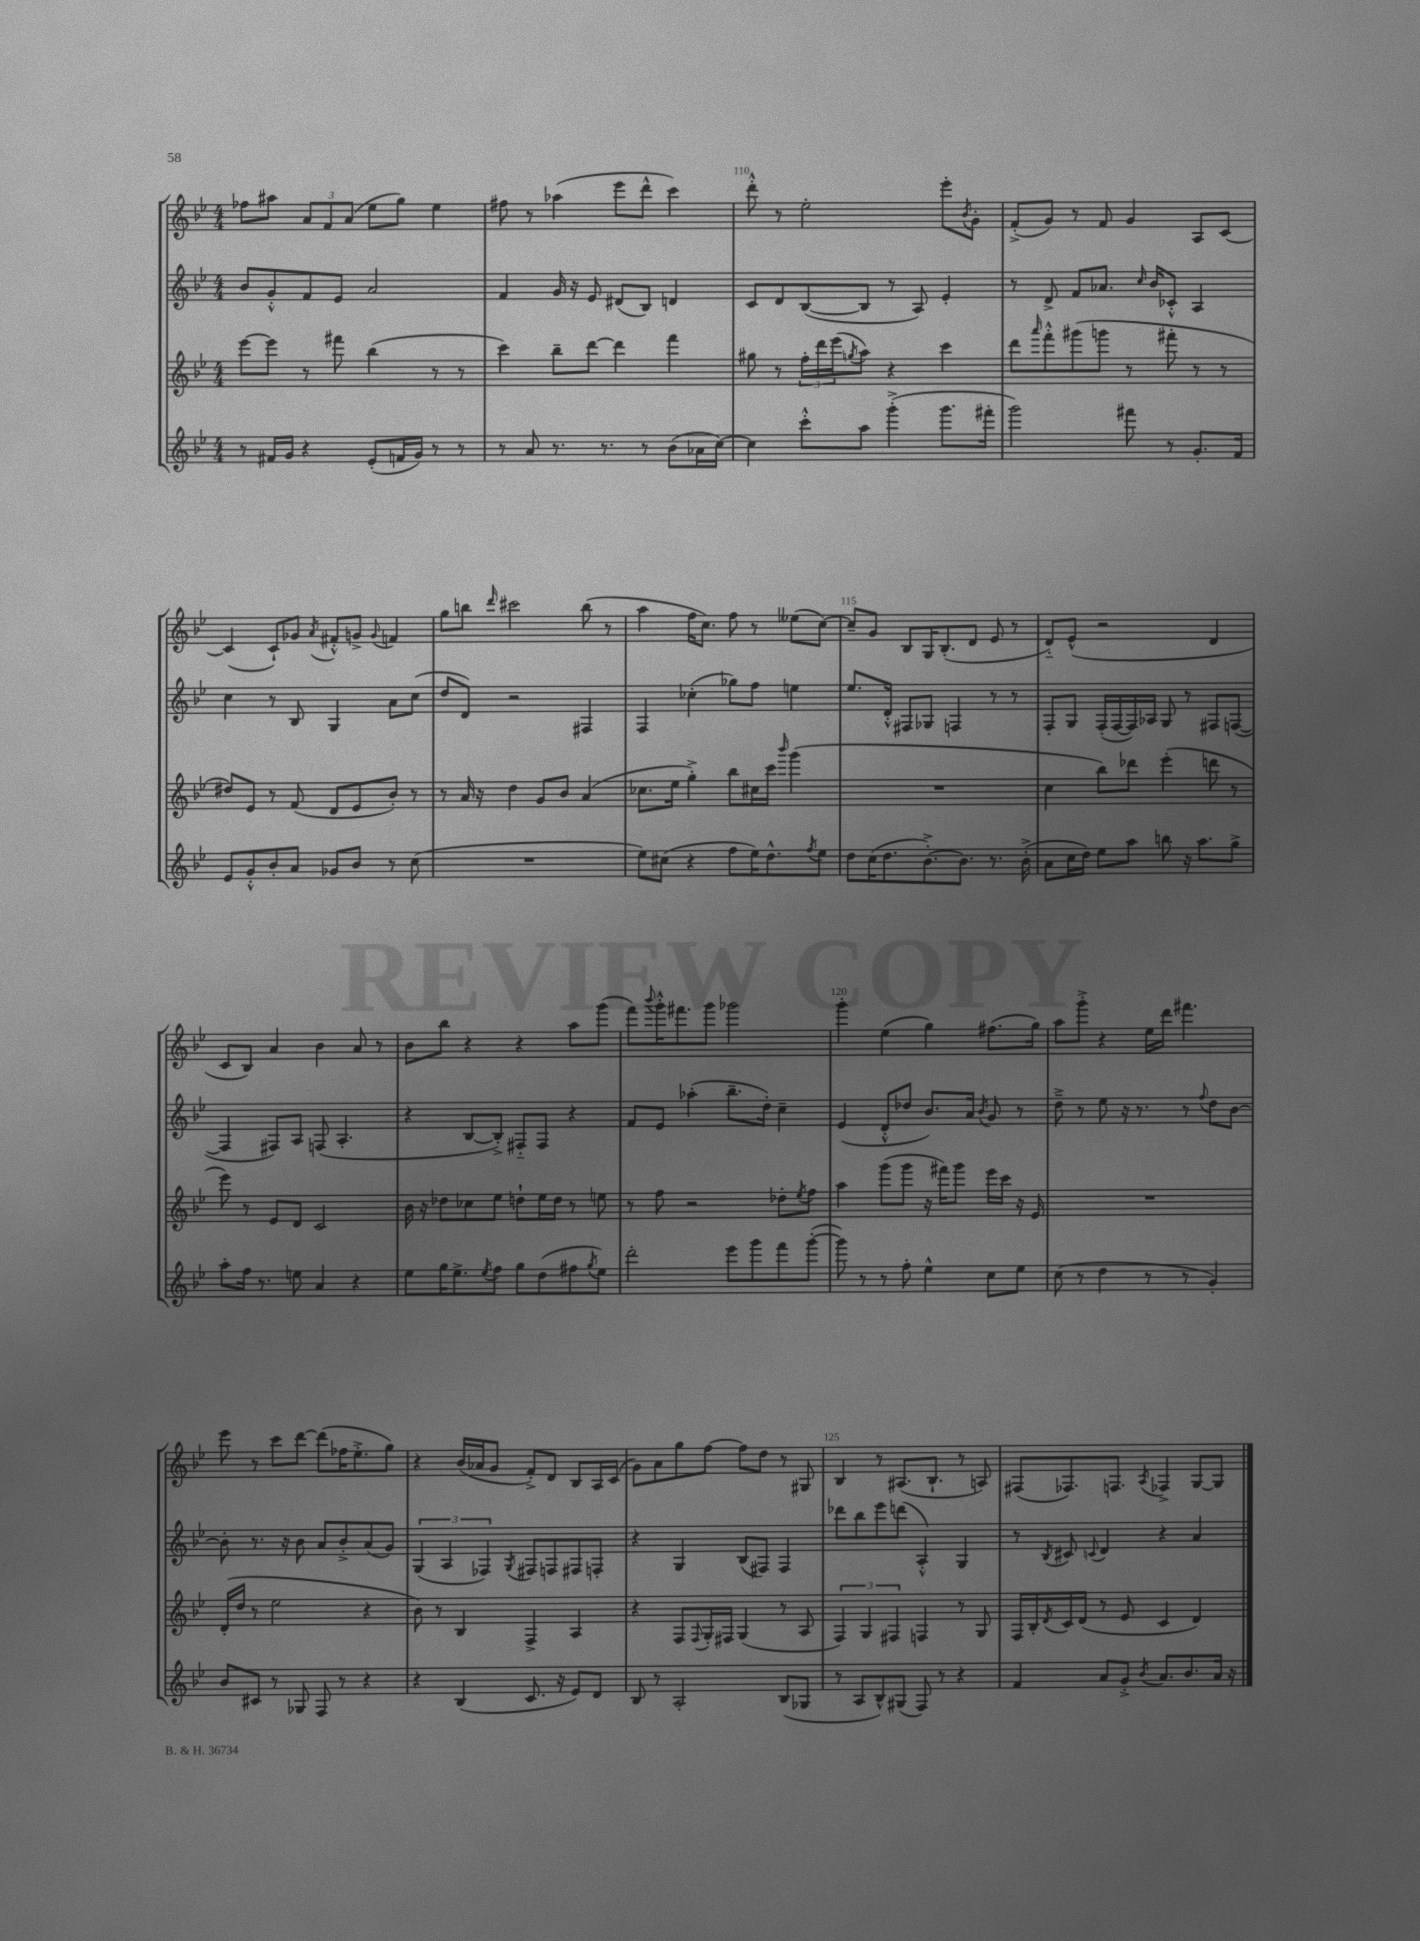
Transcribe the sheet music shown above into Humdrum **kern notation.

**kern	**kern	**kern	**kern
*staff4	*staff3	*staff2	*staff1
*clefG2	*clefG2	*clefG2	*clefG2
*k[b-e-]	*k[b-e-]	*k[b-e-]	*k[b-e-]
*M4/4	*M4/4	*M4/4	*M4/4
8r	[8eee-	8b-	8ff-
16f#	8eee-]	8g'^^	8aa#
16g	.	.	.
4r	8r	8f	12a
.	.	.	12f
.	8fff#	8e-	.
.	.	.	(12a
(8e-'	(4bb-	2a	8ee-
16f	.	.	8gg)
16g)	.	.	.
8r	8r	.	4ee-
8r	8r	.	.
=	=	=	=
8r	4ccc)	4f	8ff#
8a	.	.	8r
8.r	8bb-~	16g	(4aa-
.	.	16r	.
.	[8ddd	8e-	.
8.r	.	.	.
.	4ddd]	(8d#	8eee-
8r	.	8B-)	8ddd^^
(8b-	4fff	4d	4ccc)
16a-	.	.	.
[16cc)	.	.	.
=	=	=	=
4cc]	8gg#	8c	8ddd'^^
.	8r	8d	8r
8ccc'^^	24ff'	([8B-	2ee-'
.	24ddd	.	.
.	(24eee-	.	.
.	8qgg	.	.
8aa	8aa)	8B-]	.
(4ggg'^	4r	8r	.
.	.	8A)	.
8.ggg	4ccc	4e-'	8eee-'
.	.	.	8qb-
.	.	.	8g'
16fff#'	.	.	.
=	=	=	=
2ggg)	8ddd	8r	(8f'^
.	16qqaaa	.	.
.	8fff'^^	8d^	8g)
.	(8ggg#	8f	8r
.	8ggg	8.a-	8f
8fff#	8r	.	4g
.	.	16qqcc	.
.	.	16b-	.
8r	8fff#'	8c-'^^	.
8.g'	8r	4A	8A
.	8r	.	[8c
16f	.	.	.
=	=	=	=
8e-	8dd#)	4cc	(4c]
8g'^^	8e-	.	.
8b-'	8r	8r	8c`)
8a	(8f	8B-	8g-
.	.	.	8qa
8g-	8d	4G	8f#'^^
8b-	8e-	.	8g^
.	.	.	8qqg
8r	8b-')	8a	4f
(8cc	8r	(8cc	.
=	=	=	=
1r	8r	8dd	8gg
.	16a	8d)	8bb
.	16r	.	.
.	.	.	16qqddd
.	4dd	2r	2ccc#
.	8g	.	.
.	8b-	.	.
.	(4a	4F#	(8bb
.	.	.	8r
=	=	=	=
8ee-)	8.cc-	4F	4aa
(8cc#	.	.	.
.	16ee-	.	.
4r	4gg'^)	(4cc-'	16ff
.	.	.	8.cc)
8ff	8bb-	8gg-)	8ff
16ee-)	16cc#	8ff	8r
8.dd^^	16ccc	.	.
.	16qqbbb-	.	.
.	(4ggg	4ee	(8ee--
8qff	.	.	.
8ee-	.	.	[8cc)
=	=	=	=
8dd	1r	8.ee-	8cc~]
(16cc	.	.	8g
8.dd	.	16d'^^	.
.	.	8F#	8B-
[8.b-'^)	.	8G-	16G
.	.	.	(8.B-'
.	.	4F	.
8.b-]	.	.	.
.	.	.	8d
8.r	.	8r	8e-
.	.	8r	8r
(16b-'^	.	.	.
=	=	=	=
8a	4cc	8F'	8d'~)
16cc	.	8G	(8e-^^
16dd)	.	.	.
8ee-	8bb-)	(16F'	2r
.	.	[16F	.
8aa	8ddd-	16F])	.
.	.	16A-	.
8bb	(4eee-'	8G	.
16r	.	8r	.
8.aa	.	.	.
.	8ddd	8F#	4d
8gg^	8r	([8F	.
=	=	=	=
8aa'	8eee-)	4F]	8c
16ff	8r	.	8B-)
8.r	.	.	.
.	8e-	8F#)	4a
8ee	8d	8A	.
4a	2c	(8F	4b-
.	.	4.A'	.
4r	.	.	8a
.	.	.	8r
=	=	=	=
8ee-	16b-	4r	8b-
.	16r	.	.
16gg	8dd-	.	8bb-
8.ee-^	.	.	.
.	8cc-	[8B-	4r
8qee-	.	.	.
8ff	8ee-	8B-'^])	.
8gg	8dd`	8F#'~	4r
(8dd	16ee-	8F#	.
.	16dd	.	.
8ff#	8r	4r	8aa
8qgg	.	.	.
8ee-)	8ee	.	(8ggg
=	=	=	=
2ddd'	8r	8f	8fff)
.	.	.	8qqbbb-
.	8ff	8e-	16ggg'^^
.	.	.	8.fff#
.	2r	(4aa-'	.
.	.	.	8ggg
8eee-	.	8.bb-~	2ggg-
8ggg	.	.	.
.	.	16dd')	.
8fff	8dd-'	4cc~	.
.	8qee-	.	.
([8ggg'	8ff	.	.
=	=	=	=
8ggg])	4aa	(4e-	4ggg'
8r	.	.	.
8r	(8ggg	8d'^^	(4ee-
8ff'	8ggg	8dd-	.
4ee-^^	16r	8.b-)	4gg)
.	16fff#)	.	.
.	8ggg	.	.
.	.	16a	.
.	.	8qb-	.
8cc	16eee-	8g	(8.ff#
.	16ccc	.	.
8ee-	16r	8r	.
.	16e-	.	16gg)
=	=	=	=
(8cc	1r	8dd~^	8aa
8r	.	8r	8ggg'^
4dd	.	8ee-	4r
.	.	16r	.
.	.	8.r	.
8r	.	.	16ee-
.	.	.	16ddd
8r	.	8r	4.fff#
.	.	8qqff	.
4g')	.	8dd	.
.	.	[8b-	.
=	=	=	=
8b-	(16d'	8b-']	8eee-
.	16dd	.	.
8c#	8r	8.r	8r
8r	2ee-	.	8ccc
.	.	16r	.
8G-	.	8b-	[8ddd
8F	.	8a	(8ddd]
8r	.	8b-'^	16ff-
.	.	.	8.ee-'^
4r	4r	(8a	.
.	.	8g)	8gg)
=	=	=	=
4r	8b-)	(6G	4r
.	8r	.	.
.	.	6A	.
(4B-	4B-	.	(16b-
.	.	.	16a-
.	.	6F-)	.
.	.	.	8g
.	.	8qG	.
8.c	4F^	8F#	8f'^)
.	.	8F	8d
16r	.	.	.
8e-)	4A	8F#	8B-
8d	.	8F'	16A
.	.	.	(16c
=	=	=	=
8B-	4r	4r	8g)
8r	.	.	8a
2A'	8F	4G	8gg
.	8qqF	.	.
.	16G'	.	[8ff
.	16F#	.	.
.	(4G	(8B-	8ff]
.	.	8F#)	8dd
(8B-	8r	4F#	8r
8G-	8A	.	8G#
=	=	=	=
8r	6F)	8ddd-	4B-
8A	.	8bb-	.
.	6G	.	.
8B-^^)	.	8eee-	8r
.	6F#	.	.
(8G#	.	(8ddd	(8.A#
8F)	4F	4A'^^)	.
.	.	.	8.B-`
8r	.	.	.
4r	8r	4G	8r
.	8G	.	8A)
=	=	=	=
4f	16F	8r	(8F#
.	16B-'	.	.
.	8qd	8qB-	.
.	16c	8c#	8.F-)
.	(16d	.	.
.	.	8qqc	.
8a	8r	4d	.
.	.	.	8.F
8g'^	8e-	.	.
8qb-	.	.	8qA
8.a	4c	4r	4F-^
8.b-	.	.	.
.	4d)	4a	[8G
16a	.	.	8G]
16r	.	.	.
==	==	==	==
*-	*-	*-	*-
